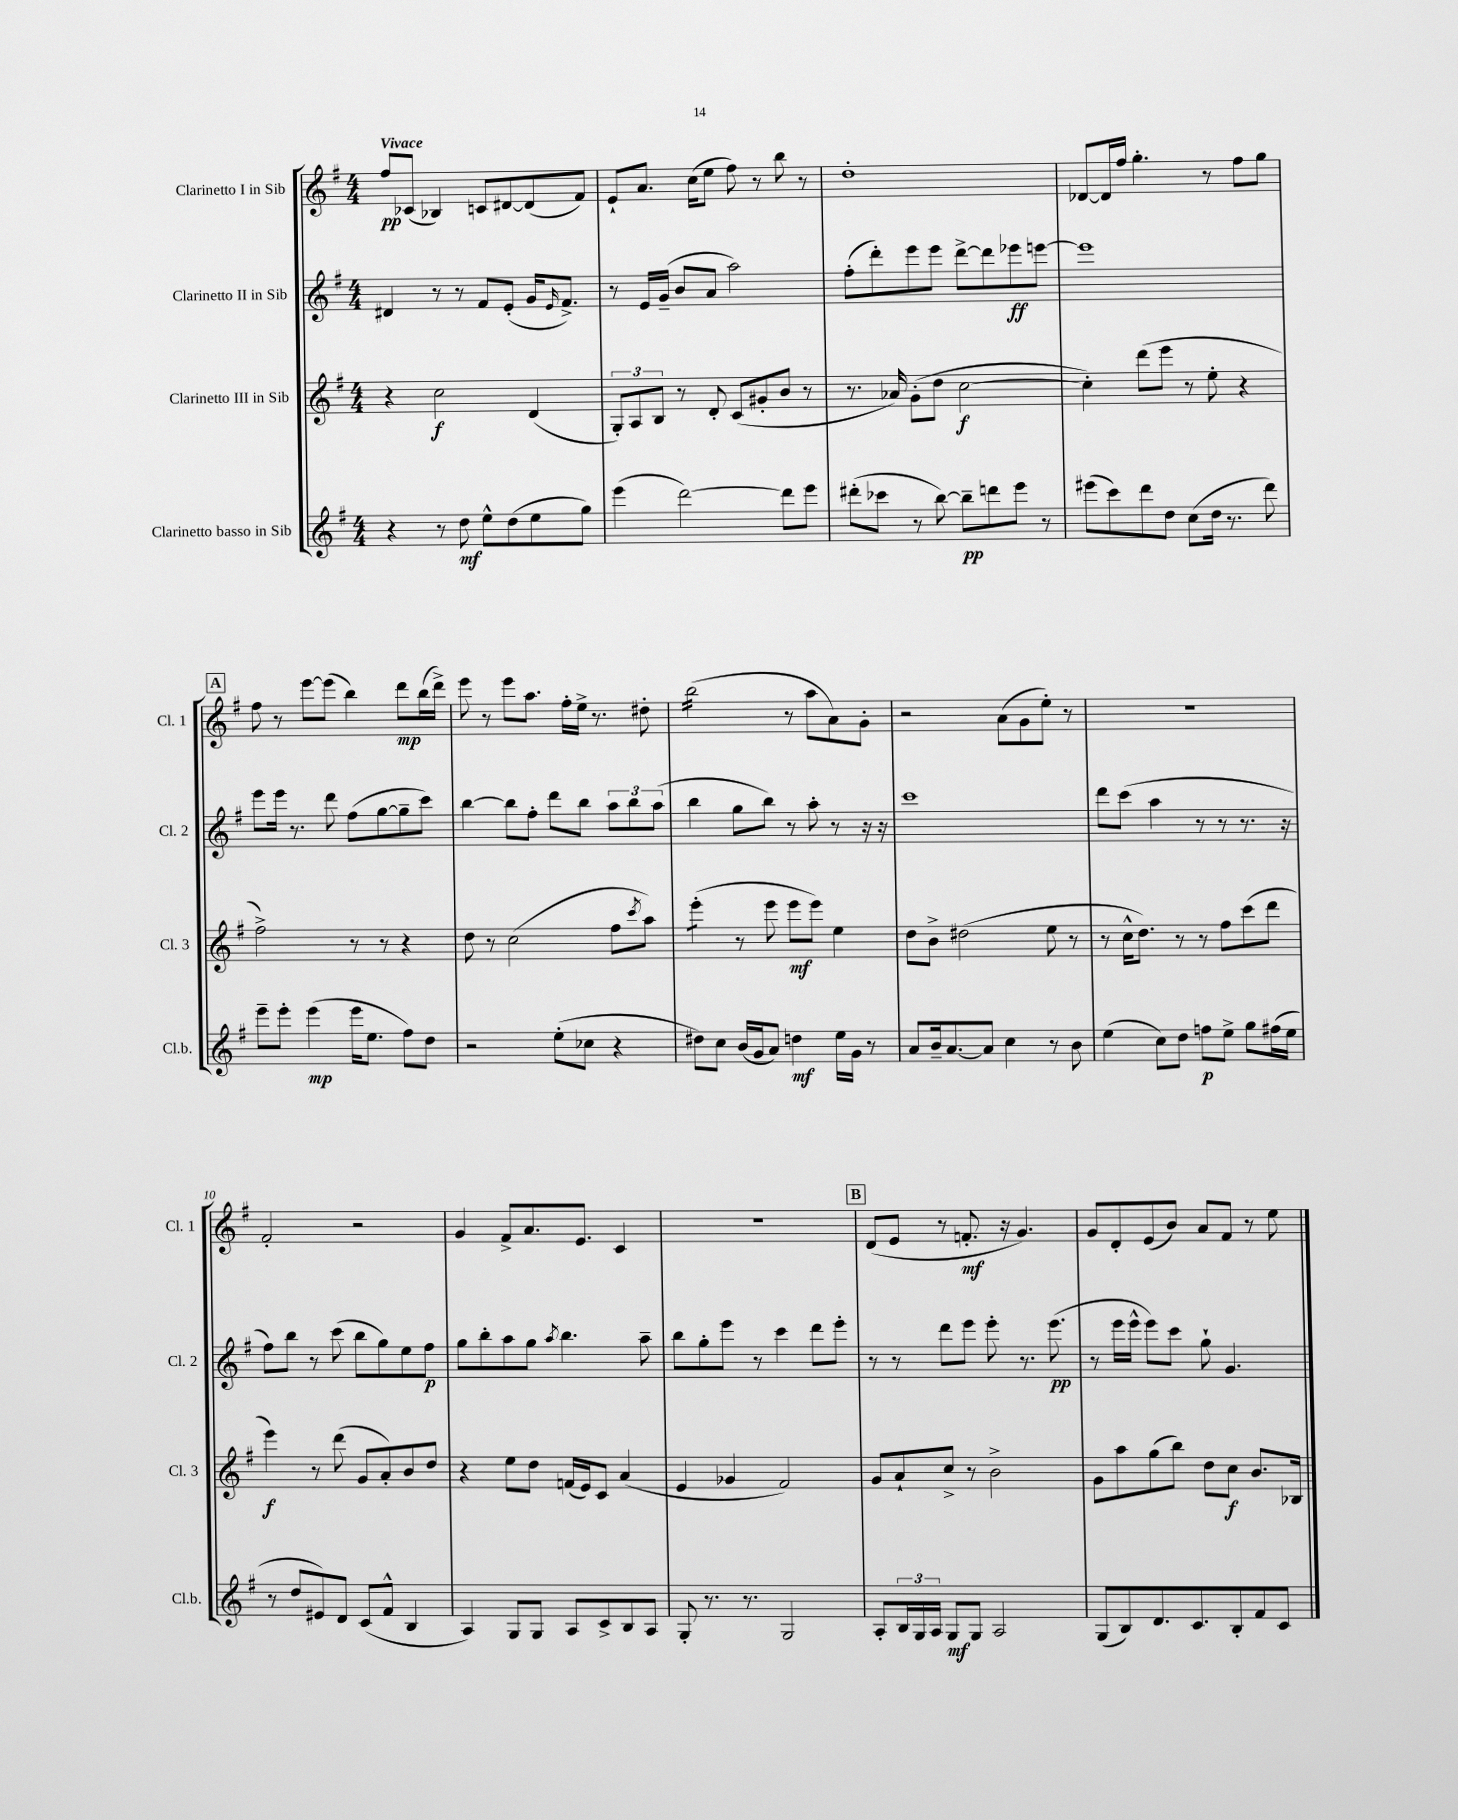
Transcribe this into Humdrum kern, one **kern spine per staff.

**kern	**kern	**kern	**kern
*staff4	*staff3	*staff2	*staff1
*clefG2	*clefG2	*clefG2	*clefG2
*k[f#]	*k[f#]	*k[f#]	*k[f#]
*M4/4	*M4/4	*M4/4	*M4/4
4r	4r	4d#/	8ff#/L
.	.	.	(8c-/J
8r	2cc\	8r	4B-/)
8dd\	.	8r	.
8ee^^\L	.	8f#/L	8c/L
(8dd\	.	(8e'/J	[8d#/
8ee\	(4d/	16g/LK	(8d#/]
.	.	16qqe/	.
.	.	8.f#^/J)	.
8gg\J)	.	.	8f#/J)
=	=	=	=
(4eee\	12G'/L)	8r	8e`/L
.	12A/	.	.
.	.	16e/LL	8.a/J
.	12B/J	.	.
.	.	(16g~/JJ	.
[2ddd\)	8r	8b/L	.
.	.	.	(16cc\LK
.	8d'/	8a/J	8ee\J
.	(8c/L	2aa\)	8ff#\)
.	8g#'/	.	8r
8ddd\]L	8b/J	.	8bb\
8eee\J	8r	.	8r
=	=	=	=
(8ddd#'\L	8.r	(8ff#'\L	1dd'
8ccc-\J	.	8ddd'\)	.
.	16a-/)	.	.
8r	(8g'\L	8eee\	.
[8bb\)	8dd\J	8eee\J	.
8bb~\]L	[2cc\	[8ddd^\L	.
8ddd\	.	8ddd\]	.
8eee\J	.	8eee-\	.
8r	.	[8eee\J	.
=	=	=	=
(8eee#\L	4cc'\])	1eee]	[8d-/L
8ccc\)	.	.	16d-/]L
.	.	.	16ff#/JJ
8ddd\	(8ddd\L	.	4.gg'\
8dd\J	8eee\J	.	.
(8cc\L	8r	.	.
16dd\Jk	8ee'\	.	8r
8.r	.	.	.
.	4r	.	8ff#\L
8ddd\)	.	.	8gg\J
=	=	=	=
8eee~\L	2ff#^\)	8eee\L	8ff#\
8eee'\J	.	16eee\Jk	8r
.	.	8.r	.
(4eee\	.	.	[8eee\L
.	.	8ddd\	(8eee\]J
16eee\LK	8r	(8ff#\L	4bb\)
8.ee\J	.	.	.
.	8r	[8gg\	.
8ff#\L)	4r	8gg~\]	8ddd\L
8dd\J	.	8ccc\J)	(16bb\L
.	.	.	16ddd^\JJ)
=	=	=	=
2r	8dd\	[4bb\	8eee\
.	8r	.	8r
.	(2cc\	8bb\]L	8eee\L
.	.	8ff#'\J	8.aa\J
(8ee'\L	.	8ddd\L	.
.	.	.	16ff#'\LL
8cc-\J	.	8bb\J	16ee^\JJ
.	.	.	8.r
4r	8ff#\L	12aa\L	.
.	.	12bb\	.
.	8qccc/	.	.
.	8aa\J)	.	8dd#'\
.	.	(12aa\J	.
=	=	=	=
8dd#\L)	(4eee'\	4bb\	(2bb\
8cc\J	.	.	.
(16b/LL	8r	8gg\L	.
16g/J	.	.	.
8a/J)	8eee\	8bb\J)	.
4dd\	8eee\L	8r	8r
.	8eee\J)	8aa'\	8aa\L
16ee\LL	4ee\	8r	8a\)
16g\JJ	.	.	.
8r	.	16r	8g'\J
.	.	16r	.
=	=	=	=
8a/L	8dd\L	1ccc	2r
16b~/k	8b^\J	.	.
[8.a/	.	.	.
.	(2dd#\	.	.
8a/]J	.	.	.
4cc\	.	.	(8a\L
.	.	.	8g\
8r	8ee\	.	8ee'\J)
8b\	8r	.	8r
=	=	=	=
(4ee\	8r	8ddd\L	1r
.	16cc^^\LK	(8ccc\J	.
.	8.dd\J)	.	.
8cc\L)	.	4aa\	.
8dd\J	8r	.	.
8ff\L	8r	8r	.
8ee^\J	8ff#\L	8r	.
8gg\L	(8ccc\	8.r	.
(16ff#\L	8ddd\J	.	.
16ee\JJ	.	16r	.
=	=	=	=
8r	4eee\)	8ff#\L)	2f#'/
8dd/L	.	8bb\J	.
8e#/)	8r	8r	.
8d/J	(8ddd\	(8ccc\	.
(8c/L	8g/L	8bb\L	2r
8f#^^/J	8a'/)	8gg\)	.
4B/	8b/	8ee\	.
.	8dd/J	8ff#\J	.
=	=	=	=
4A/)	4r	8gg\L	4g/
.	.	8bb'\	.
8G/L	8ee\L	8aa\	8f#^/L
8G/J	8dd\J	8gg\J	8.a/
.	.	8qaa/	.
8A/L	(16f/LL	4.bb\	.
.	16e/J)	.	8.e/J
8c^/	8c/J	.	.
8B/	(4a/	.	4c/
8A/J	.	8aa~\	.
=	=	=	=
8G'/	4e/	8bb\L	1r
8.r	.	8gg'\	.
.	4g-/	8eee\J	.
8.r	.	.	.
.	.	8r	.
2G/	2f#/)	4ccc\	.
.	.	8ddd\L	.
.	.	8eee'\J	.
=	=	=	=
8A'/L	8g/L	8r	(8d/L
24B/L	8a`/	8r	8e/J
24G/	.	.	.
24A/JJ	.	.	.
8G/L	8cc^/J	8ddd\L	8r
8G/J	8r	8eee\J	8.f'/
2A/	2b^\	8eee'\	.
.	.	.	16r
.	.	8.r	4.g/)
.	.	(8.eee\	.
=	=	=	=
(8G/L	8g\L	8r	8g/L
8B/)	8aa\	16eee\LL	8d'/
.	.	16eee^^\JJ	.
8.d/	(8gg\	8eee\L)	(8e/
.	8bb\J)	8ccc\J	8b/J)
8.c/	.	.	.
.	8dd\L	8gg`\	8a/L
8B'/	8cc\J	4.g/	8f#/J
8f#/	8.b/L	.	8r
8c/J	.	.	8ee\
.	16B-/Jk	.	.
==	==	==	==
*-	*-	*-	*-
